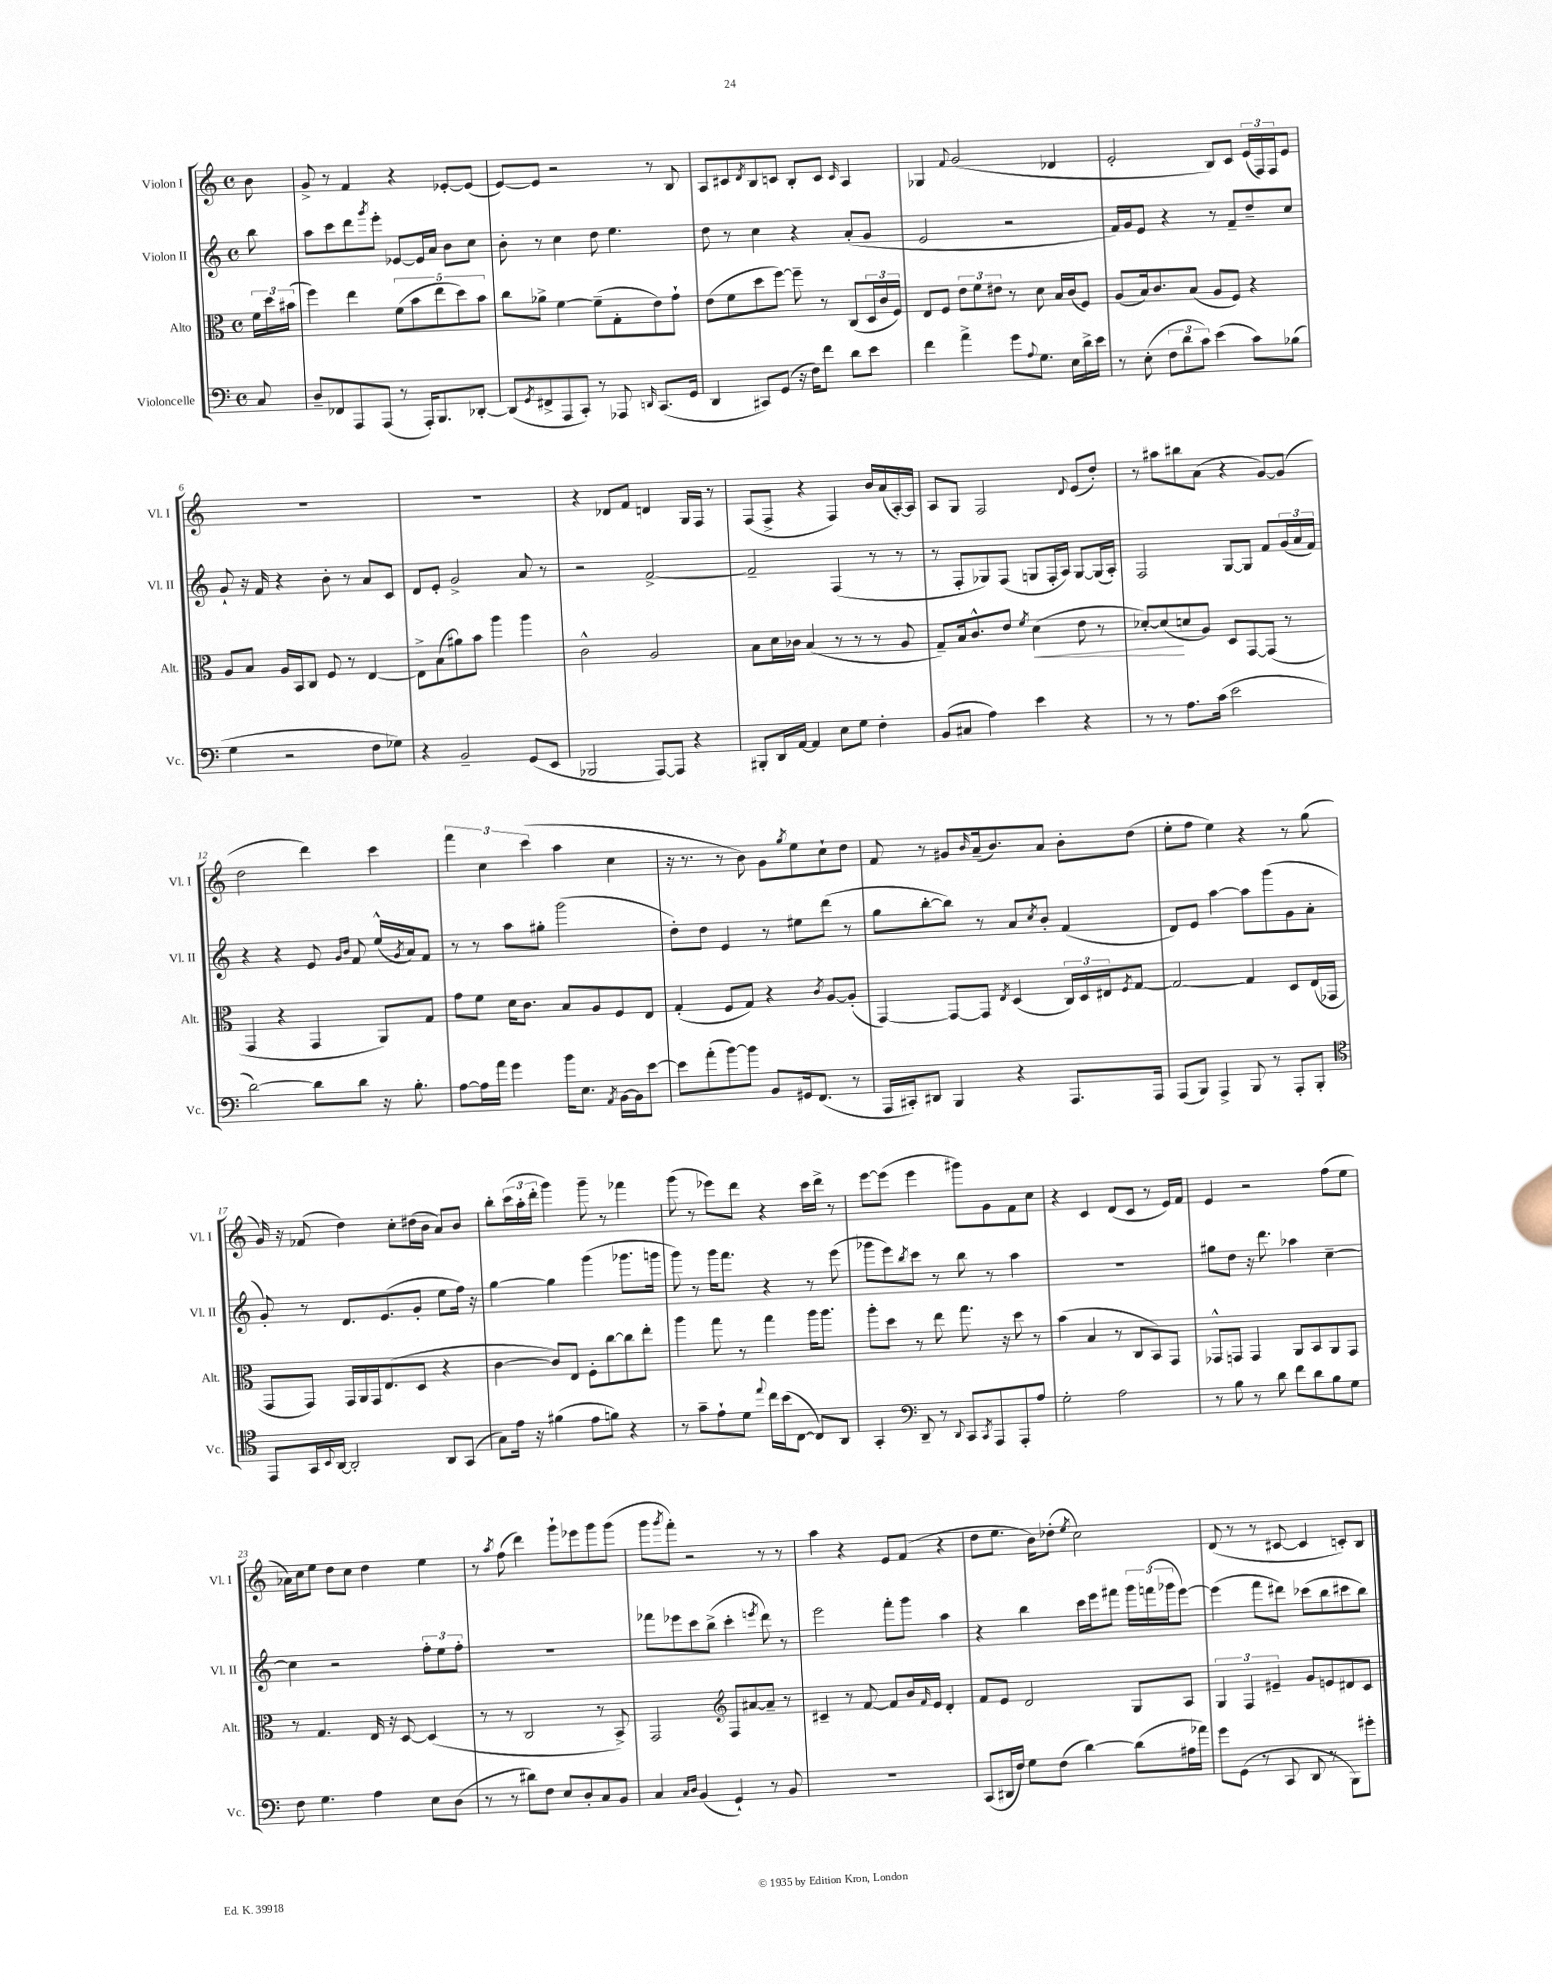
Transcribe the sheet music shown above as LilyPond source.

<<
\new StaffGroup <<
\new Staff = "s0" \with { instrumentName = "Violon I" shortInstrumentName = "Vl. I" } {
    \clef treble \key c \major \defaultTimeSignature \time 4/4 \partial 8
    b'8 |
    g'8-> r8 f'4 r4 ees'8~-. ees'8( |
    e'8~) e'8 r2 r8 b8 |
    a8 cis'8 \acciaccatura { d'8 } b8 c'8 b8-. c'8 \grace { c'16 } a4 |
    ges4 \appoggiatura { f'8 } g'2( des'4 |
    e'2-. b8) c'8 \tuplet 3/2 { e'16( f16) f16 } e'8 |
    R1 |
    R1 |
    r4 des'8 f'8 d'4 g16 f16 r8 |
    f8( f8-> r4 f4) b'16 a'16( a16~-.) a16 |
    a8 g8 f2 \appoggiatura { d'8 } e'8( d''8-.) |
    r8 ais''8 bis''8 a'8( r4 g'8~) g'8( |
    d''2 d'''4) c'''4 |
    \tuplet 3/2 { f'''4 c''4 c'''4( } a''4 c''4 |
    r16 r8. r8 b'8) g'8 \acciaccatura { g''8 } e''8 c''8-! d''8 |
    f'8 r8 gis'8 \grace { b'16 } a'16--( b'8.) a'8 b'8-. d''8( |
    e''8-. f''8 e''4) r4 r8 g''8( |
    g'16) r16 fes'8( d''4) c''8-. dis''16( b'16 a'8) b'8 |
    b''8-. \tuplet 3/2 { c'''16( a''16-. d'''16-. } g'''4) g'''8-- r8 fes'''4 |
    g'''8( r8 ees'''8) d'''8 r4 c'''16 d'''16-> r8 |
    e'''8~ e'''8( e'''4 gis'''8) g'8 f'8 c''8 |
    r4 c'4 d'8( c'8 r8 e'16) f'16 |
    e'4 r2 f''8( e''8 |
    aes'16) c''16 e''8 d''8 c''8 d''4 e''4 |
    r8 \acciaccatura { a''8 } f''8( d'''4) g'''8-! ees'''8 g'''8 g'''8( |
    g'''8 \acciaccatura { g'''8 } f'''8-.) r2 r8 r8 |
    a''4 r4 e'8 f'8( r4 |
    d''8 e''8. b'16) des''8-.( \acciaccatura { e''8 } c''2) |
    d'8( r8 r8 cis'8~ cis'4 c'8-.) b8 \bar "|." |
}
\new Staff = "s1" \with { instrumentName = "Violon II" shortInstrumentName = "Vl. II" } {
    \clef treble \key c \major \defaultTimeSignature \time 4/4 \partial 8
    b''8 |
    a''8 c'''8 d'''8 \acciaccatura { g'''8 } e'''8-. ees'8~ ees'16 a'16 b'8 c''8 |
    b'8-. r8 c''4 d''8 e''4. |
    d''8 r8 c''4 r4 a'8-.( g'8 |
    e'2 r2 |
    f'16) g'16 e'8 r4 r8 f'8-- d''8-- c''8 |
    g'8-! r16 f'16 r4 b'8-. r8 a'8 c'8 |
    d'8 e'8-. g'2-> a'8 r8 |
    r2 f'2~-> |
    f'2-- f4( r8 r8 |
    r8 f8-. ges8) f8( g8 f16-. a16) g8~ g16( a16-.) |
    f2 g8~ g8 f'8 \tuplet 3/2 { g'16( a'16 f'16) } |
    r4 r4 e'8 \grace { g'16 b'16 } f'8 e''16-^( \acciaccatura { g'8 } a'16) f'8 |
    r8 r8 a''8 gis''8-. g'''2( |
    d''8-.) d''8 e'4 r8 eis''8 d'''8( r8 |
    g''8 b''8~-. b''8) r8 a'8 \acciaccatura { c''8 } b'8-. f'4( |
    d'8) e'8 a''4~ a''8 g'''8( g'8 a'8-. |
    g'8-.) r8 d'8. e'8.( g'8-. e''8 f''16) r16 |
    g''4~ g''4 g'''4( ges'''8. g'''16 |
    g'''8) r8 g'''16 f'''8. r4 r8 e'''8( |
    ges'''8 e'''8) \acciaccatura { b''8 } c'''8 r8 b''8 r8 a''4 |
    R1 |
    gis''8 d''8 r16 d'''8. aes''4 c''4~-- |
    c''4 r2 \tuplet 3/2 { f''8-. e''8 f''8-. } |
    R1 |
    fes'''8 ees'''8 c'''8 b''8->( c'''4-. \acciaccatura { e'''8 } d'''8) r8 |
    e'''2 f'''8-. g'''8 a''4 |
    r4 b''4 c'''16 e'''16 fis'''8 \tuplet 3/2 { g'''16 f'''16( ges'''16 } e'''8~) |
    e'''4( f'''8 dis'''8) ces'''8( b''8 cis'''8 b''8) \bar "|." |
}
\new Staff = "s2" \with { instrumentName = "Alto" shortInstrumentName = "Alt." } {
    \clef alto \key c \major \defaultTimeSignature \time 4/4 \partial 8
    \tuplet 3/2 { f'16 d''16 bis'16( } |
    f''4) e''4 \tuplet 5/4 { f'8( b'8 e''8 d''8) b'8 } |
    c''8 aes'8-> f'4~ f'8--( g8-. e'8) g'8-! |
    e'8( f'8 d''8 f''8~) f''8-- r8 c8( \tuplet 3/2 { d16 c'16 f16) } |
    e8 f8 \tuplet 3/2 { e'8 f'8 eis'8 } r8 d'8 b16 c'16( f8) |
    a8( b16) c'8. b8( a8 f8) r4 |
    a8 b8 a16 b,16 c8 f8 r8 e4~ |
    e8-> b8( ais'8) b'8 a''4 a''4 |
    c'2-^ a2 |
    b8 d'16 ces'16 b4( r8 r8 r8 a8 |
    g8--) b16 c'8.-^ e'8 \acciaccatura { f'8 } d'4\<( e'8 r8 |
    des'8~-.) des'8\!( d'8 a8) d8 g,8~ g,8( r8 |
    g,4 r4 g,4 a,8) g8 |
    g'8 f'8 d'16 c'8. b8 a8 f8 e8 |
    g4-.( f8 g8) r4 \acciaccatura { c'8 } a8~ a8-.( |
    g,4~) g,8~ g,8 \acciaccatura { e8 } d4( \tuplet 3/2 { c16) d16 eis16 } \acciaccatura { f8 } g8~ |
    g2~ g4 d8 e16( ges,16 |
    g,8 g,8) g,16 a,16 g,16 e8.( d8 r4 |
    c'4~ c'8) e8 f8-. c''8~ c''8 e''8-. |
    a''4 g''8 r8 g''4 a''16 a''8. |
    a''8-. d''8 r8 e''8 g''8. r16 d''8 r8 |
    b'4( b4 r8 c8 b,8) g,8 |
    ges,8-^ g,8 g,4 a,8 b,8 a,8 g,8 |
    r8 g4. e16 r16 d8~ d4( |
    r8 r8 c2 r8 b,8->) |
    g,2 \clef treble f8 ais'8~ ais'8-- r8 |
    cis'4-- r8 f'8~ f'8 b'16 \grace { f'16 } e'16 d'4-. |
    f'8 e'8 d'2 g8 a8 |
    \tuplet 3/2 { g4 f4 eis'4-- } g'8 e'8 dis'8 c'8 \bar "|." |
}
\new Staff = "s3" \with { instrumentName = "Violoncelle" shortInstrumentName = "Vc." } {
    \clef bass \key c \major \defaultTimeSignature \time 4/4 \partial 8
    c8 |
    d8-- fes,8 a,,8 a,,8( r8 a,,16-.) b,,8. des,8~-. |
    des,8( \acciaccatura { g,8 } fis,8-> a,,8 c,8-.) r8 aes,,8 \grace { d,16 } c,8.( g,16 |
    d,4 cis,8) g,8( r16 f16) f'8 d'8 e'8 |
    f'4 a'4-> g'8 \appoggiatura { a8 } g8. e16 d'16-> e'16 |
    r8 e8-.( \tuplet 3/2 { f8 d'8 c'8) } e'4( c'8) bes8( |
    g4 r2 f8 ges8) |
    r4 b,2-- g,8( e,8 |
    bes,,2 a,,8~) a,,8 r4 |
    bis,,8-. d,16 a,16~ a,4 e8 g8 f4-. |
    b,8( cis8 a4) e'4 r4 |
    r8 r8 a8. c'16( e'2 |
    d'2~) d'8 d'8 r16 b8.-. |
    a8~ a16 a'16 g'4 b'16 e8. \acciaccatura { a,8 } b,16~ b,16 e'8~ |
    e'8 a'8-.( b'8~) b'8 b,8 gis,16 f,8.( r8 |
    a,,16 cis,16-.) dis,8 b,,4 r4 a,,8. a,,16 |
    a,,8( b,,8) a,,4-> b,,8 r8 a,,8-. b,,8-. |
    \clef tenor e,8 g,16 \appoggiatura { b,8 } a,16~ a,2-. a,8 g,8( |
    g8) e'16 r16 fis'4( e'8 f'8) r4 |
    r8 g'8-- e'8-! d'8 \appoggiatura { e''8 } c''16 b'16( c8~ c8) a,8 |
    g,4-. \clef bass d,8-- r8 \appoggiatura { d,8 } c,8 \acciaccatura { c,8 } a,,8 a,,8-. a8 |
    g2-. a2 |
    r8 b8 r8 d'8 f'8 d'8 b8 g8 |
    f8 g4. a4 e8 d8( |
    r8 r8 dis'8) f8 e8 d8-. c8 b,8 |
    c4 \grace { c16 d16 } b,4( g,4-!) r8 b,8 |
    R1 |
    c,8( dis,16 f16) g8 f8( d'4~) d'8( ais16 aes'16) |
    g'8 g,8( r8 c,8 d,8 r8 b,,8) gis'8-. \bar "|." |
}
>>
>>
